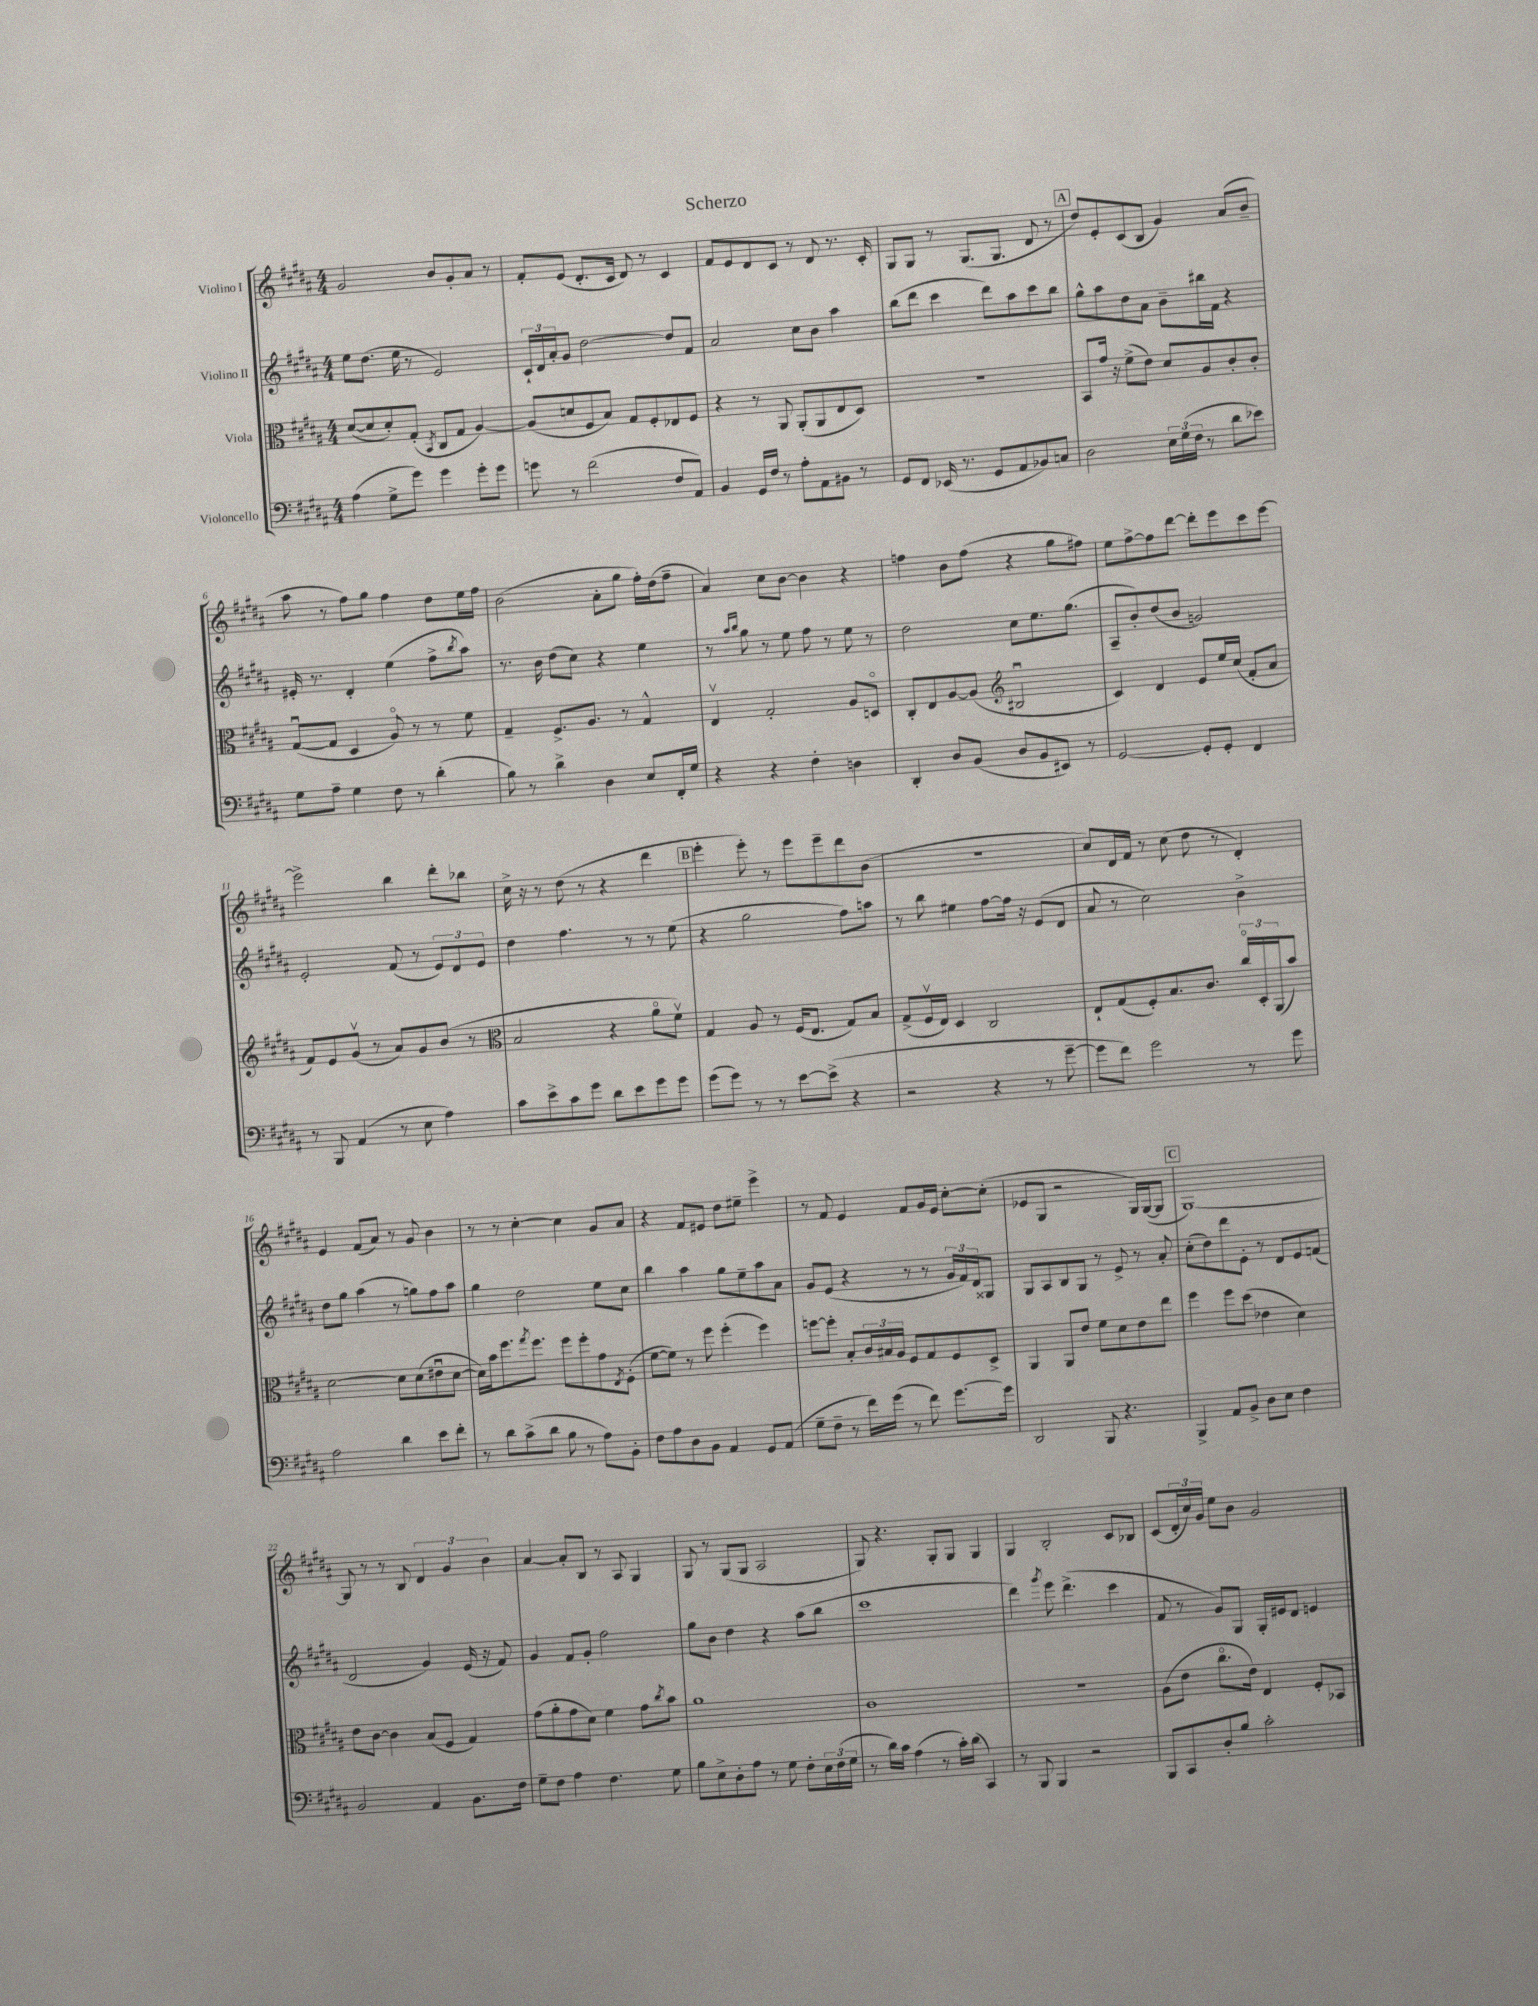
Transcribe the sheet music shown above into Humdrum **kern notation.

**kern	**kern	**kern	**kern
*staff4	*staff3	*staff2	*staff1
*clefF4	*clefC3	*clefG2	*clefG2
*k[f#c#g#d#a#]	*k[f#c#g#d#a#]	*k[f#c#g#d#a#]	*k[f#c#g#d#a#]
*M4/4	*M4/4	*M4/4	*M4/4
(4A#	([8d#	8ee	2g#
.	8d#]	(8.dd#	.
8G#^	8d#')	.	.
.	.	16ee	.
8g#)	(8G#'	8r	.
.	8qBB	.	.
4g#	8C#	2e)	8b
.	8G#	.	8g#'
8g#'	[4A#)	.	8a#
8g#	.	.	8r
=	=	=	=
8g	(8A#]	24c#`	8f#'
.	.	24d#	.
.	.	24a#'	.
8r	8d	8g#	(8e
(2f#	8F#	[2dd#	8.d#'
.	8B)	.	.
.	.	.	16c#
.	8G#	.	8d#)
.	8F#'	.	8r
8F#	8E-	8dd#]	4c#
8AA#)	8F#	8f#	.
=	=	=	=
4BB	4r	2a#	8f#
.	.	.	8e
16GG#	8r	.	8d#
16F#	.	.	.
8r	8AA#	.	8c#
8A#'	(8AA#'	8cc#	8r
8AA#	8AA#	8b	8d#
8BB#	8E	4aa#	8.r
8r	8D#)	.	.
.	.	.	16c#'
=	=	=	=
8GG#	1r	(8bb	8G#
8FF#	.	8ddd#	8G#
(16EE-	.	4ccc#	8r
8.r	.	.	.
.	.	.	(8.G#
8GG#	.	8ddd#)	.
.	.	.	8.G#
8AA#	.	8aa#	.
8BB-)	.	8ccc#	8d#
8C	.	8bb	8r
=	=	=	=
2D#	8BB	8gg#^^	8dd#)
.	16g#	8aa#	8e'
.	16r	.	.
.	(8f#^	8dd#	(8c#
.	8e)	8a#	8B
24E	8d#	8b~	4g#)
(24G#	.	.	.
24F#	.	.	.
8r	8A#	16bb#	.
.	.	16f#	.
8d#	8c#'	4r	(8a#
8e-)	8c#'	.	8b~
=	=	=	=
8G#	([8G#u	16e#'	8aa#
.	.	8.r	.
8A#~	8G#]	.	8r
4G#	4D#	4d#'	8ff#)
.	.	.	8gg#
8F#	8A#o)	(4ee	4ff#
8r	8r	.	.
(4d#'	8r	8ff#^	8dd#
.	.	8qbb	.
.	8f#	8aa#)	16ee
.	.	.	16ff#
=	=	=	=
8B)	4G#~	8.r	(2b
8r	.	.	.
.	.	16b	.
4d#^	8.F#^	(8dd#	.
.	.	8cc#)	.
.	8.A#	.	.
4D#	.	4r	8a#'
.	8r	.	8gg#
8E	4G#^^	4ee	16ff#')
.	.	.	(16dd#
16FF#'	.	.	8ff#~
16G#	.	.	.
=	=	=	=
4r	4Ev	8r	4a#)
.	.	16qqaa#	.
.	.	16qqbb	.
.	.	8gg#	.
4r	2G#'	8r	8cc#
.	.	8ee	[8b
4F#'	.	8ff#	4b]
.	.	8r	.
4D	8A#	8ee	4r
.	8Do	8r	.
=	=	=	=
4DD#'	8C#'	2dd#	4ff
.	8E	.	.
8D#	[8A#	.	8b
(8BB	(8A#]	.	(8ff
*	*clefG2	*	*
8D#	2B#u	8cc#	4r
8BB	.	8.ee	.
8EE#)	.	.	8gg#
.	.	(8.gg#	.
8r	.	.	8ff#)
=	=	=	=
[2GG#	4c#)	8A#~	8ee
.	.	8b')	[8ff#^
.	4d#	(8dd#	8ff#]
.	.	8b	[8ddd#
8GG#']	8e	2g)	8ddd#']
8GG#'	16ee	.	8eee
.	(16cc#	.	.
4FF#	8f#'	.	8ccc#
.	8a#	.	[8eee
=	=	=	=
8r	8f#)	2e'	2eee^]
8BBB	8e	.	.
(4AA#	(8g#v	.	.
.	8r	.	.
8r	8a#)	(8f#	4bb
8E	8g#	8r	.
4A#)	(8b	12e)	8ddd#'
.	.	12d#	.
.	8r	.	8bb-
.	.	12e	.
=	=	=	=
*	*clefC3	*	*
8c#	2B	4dd#	16cc#^
.	.	.	16r
8e^	.	.	8r
8c#	.	4.ff#	(8dd#
8g#	.	.	8r
8d#	4r	.	4r
8e	.	8r	.
8g#	8a#o	8r	4ddd#
8g#	8f#v)	(8ee	.
=	=	=	=
(8g#	4G#	4r	4eee'
8g#)	.	.	.
8r	8A#	2gg#	8eee')
8r	8r	.	8r
[8e	(16F#	.	8eee
.	8.E	.	.
(8e^]	.	.	8eee~
4r	8G#)	8ff#)	8ddd#
.	8B	8aa	(8b
=	=	=	=
2r	(8G#^	8r	1r
.	16F#v	8bb	.
.	16E)	.	.
.	4D#	4ee#	.
4r	2C#	[8ff#	.
.	.	16ff#]	.
.	.	16r	.
8r	.	(8e	.
[8g#~	.	8d#	.
=	=	=	=
8g#]	8E`	8a#	8cc#)
8f#)	(8G#	8r	16d#
.	.	.	16f#
2g#	8F#')	2cc#)	8r
.	8.B	.	(8cc#
.	.	.	8dd#
.	8.c#	.	.
.	.	.	8r
8r	24cc#o	4b^	4d#')
.	24D#'	.	.
.	(24AA#	.	.
8g#	8b)	.	.
=	=	=	=
2A#	[2d#	8dd#	4e
.	.	8gg#	.
.	.	(4aa#	(8f#
.	.	.	8a#)
4d#	8d#]	8r	8r
.	(8d#	8gg)	8g#
8e	8e#u	8ff#	4b
8f#'	[8d#	8aa#	.
=	=	=	=
8r	16d#])	4gg#	8r
.	16b	.	.
8d#	8.ff#	.	8r
(8c#^	.	2dd#	[4cc#'
.	8qgg#	.	.
.	8.ff#	.	.
8d#	.	.	.
8B	8ff#	.	4cc#]
8r	8ff#'	.	.
8A#)	8g#	8ee	8g#
.	8qE	.	.
8BB'	(8F#'	8cc#	8a#
=	=	=	=
8F#	[8f#	4bb	4r
8A#	8f#])	.	.
8D#	8r	4aa#	8f#
8BB	8ff#	.	8e#
4AA#	(4ff#'	8gg#	8dd#
.	.	8ee~	8ee#~
8GG#	4ff#)	8aa#	4eee^
(8AA#	.	8a#	.
=	=	=	=
8G#~	[8ff	8g#	8r
8F#~	8ff']	(8e	8f#
8r	8B'	4r	4e
16f#)	24c#	.	.
.	24B#	.	.
(16g#	.	.	.
.	24A#	.	.
8r	8F#	8r	8f#
8f#)	8G#	8r	16g#
.	.	.	16e
[8.g#	8F#	24g#	[8cc#'
.	.	24f#)	.
.	.	24d#	.
.	8D#^	8G##	(8cc#']
16g#]	.	.	.
=	=	=	=
2DD#	4AA#	8G#	8e-
.	.	8A#	8G#
.	8AA#	8B	2r
.	8e	8G#	.
8BBB	8f#	8r	.
4.r	8d#	8e^	.
.	8e	8r	16G#)
.	.	.	([16G#
.	8ee	8a#'	8G#]
=	=	=	=
4BBB^	4ff#	(8cc#'	[1G#)
.	.	8dd#)	.
8AA#	8ff#	8ddd#	.
8BB^	(8dd#	8e'	.
8D#	4e-	8r	.
8E	.	8d#	.
4F#	4d#)	8e	.
.	.	(8f	.
=	=	=	=
2BB	8e	2d#	8G#]
.	[8c#	.	8r
.	4c#]	.	8r
.	.	.	8B
4AA#	(8B	4g#)	6d#
.	8F#	.	.
.	.	.	6g#
8.BB	4G#)	(16e	.
.	.	16r	.
.	.	.	6b
.	.	8f#)	.
16F#	.	.	.
=	=	=	=
8G#~	(8g#	4g#	[4a#
8F#	8a#'	.	.
4A#	8g#	8f#	8a#']
.	8d#)	8g#'	8B
4.F#	4f#	2ff#	8r
.	.	.	8A#
.	8g#	.	4G#
.	8qcc#	.	.
8G#	8b	.	.
=	=	=	=
8B	1a#	8gg#	8G#
8E^	.	8b	8r
8D#'	.	4dd#	(8G#
8A#	.	.	8G#
8r	.	4r	2A#
8G#	.	.	.
8F#'	.	(8aa#	.
24E	.	8bb	.
(24F#	.	.	.
24G#	.	.	.
=	=	=	=
8r	1c#	1ccc#	8G#)
16d#)	.	.	4.r
16c#	.	.	.
(4A#	.	.	.
8r	.	.	8G#'
16c#')	.	.	8G#
(16d#	.	.	.
4CC#)	.	.	4G#
=	=	=	=
8r	1r	4ddd#)	4G#
8BBB	.	.	.
.	.	8qggg#	.
4BBB	.	8eee	2B'
.	.	(4.ddd#^	.
2r	.	.	.
.	.	4ccc#	8c#
.	.	.	8B-
=	=	=	=
8BBB	(8A#	8f#	(8c#
8CC#	8e	8r	24d#'
.	.	.	24cc#)
.	.	.	24g#
8D#'	8.cc#o	8g#)	8ee
8B	.	8G#	8b
.	16e)	.	.
2c#'	4E	16G#'	2g#
.	.	16e#	.
.	.	8d#	.
.	8F#'	4e	.
.	8BB-	.	.
==	==	==	==
*-	*-	*-	*-
